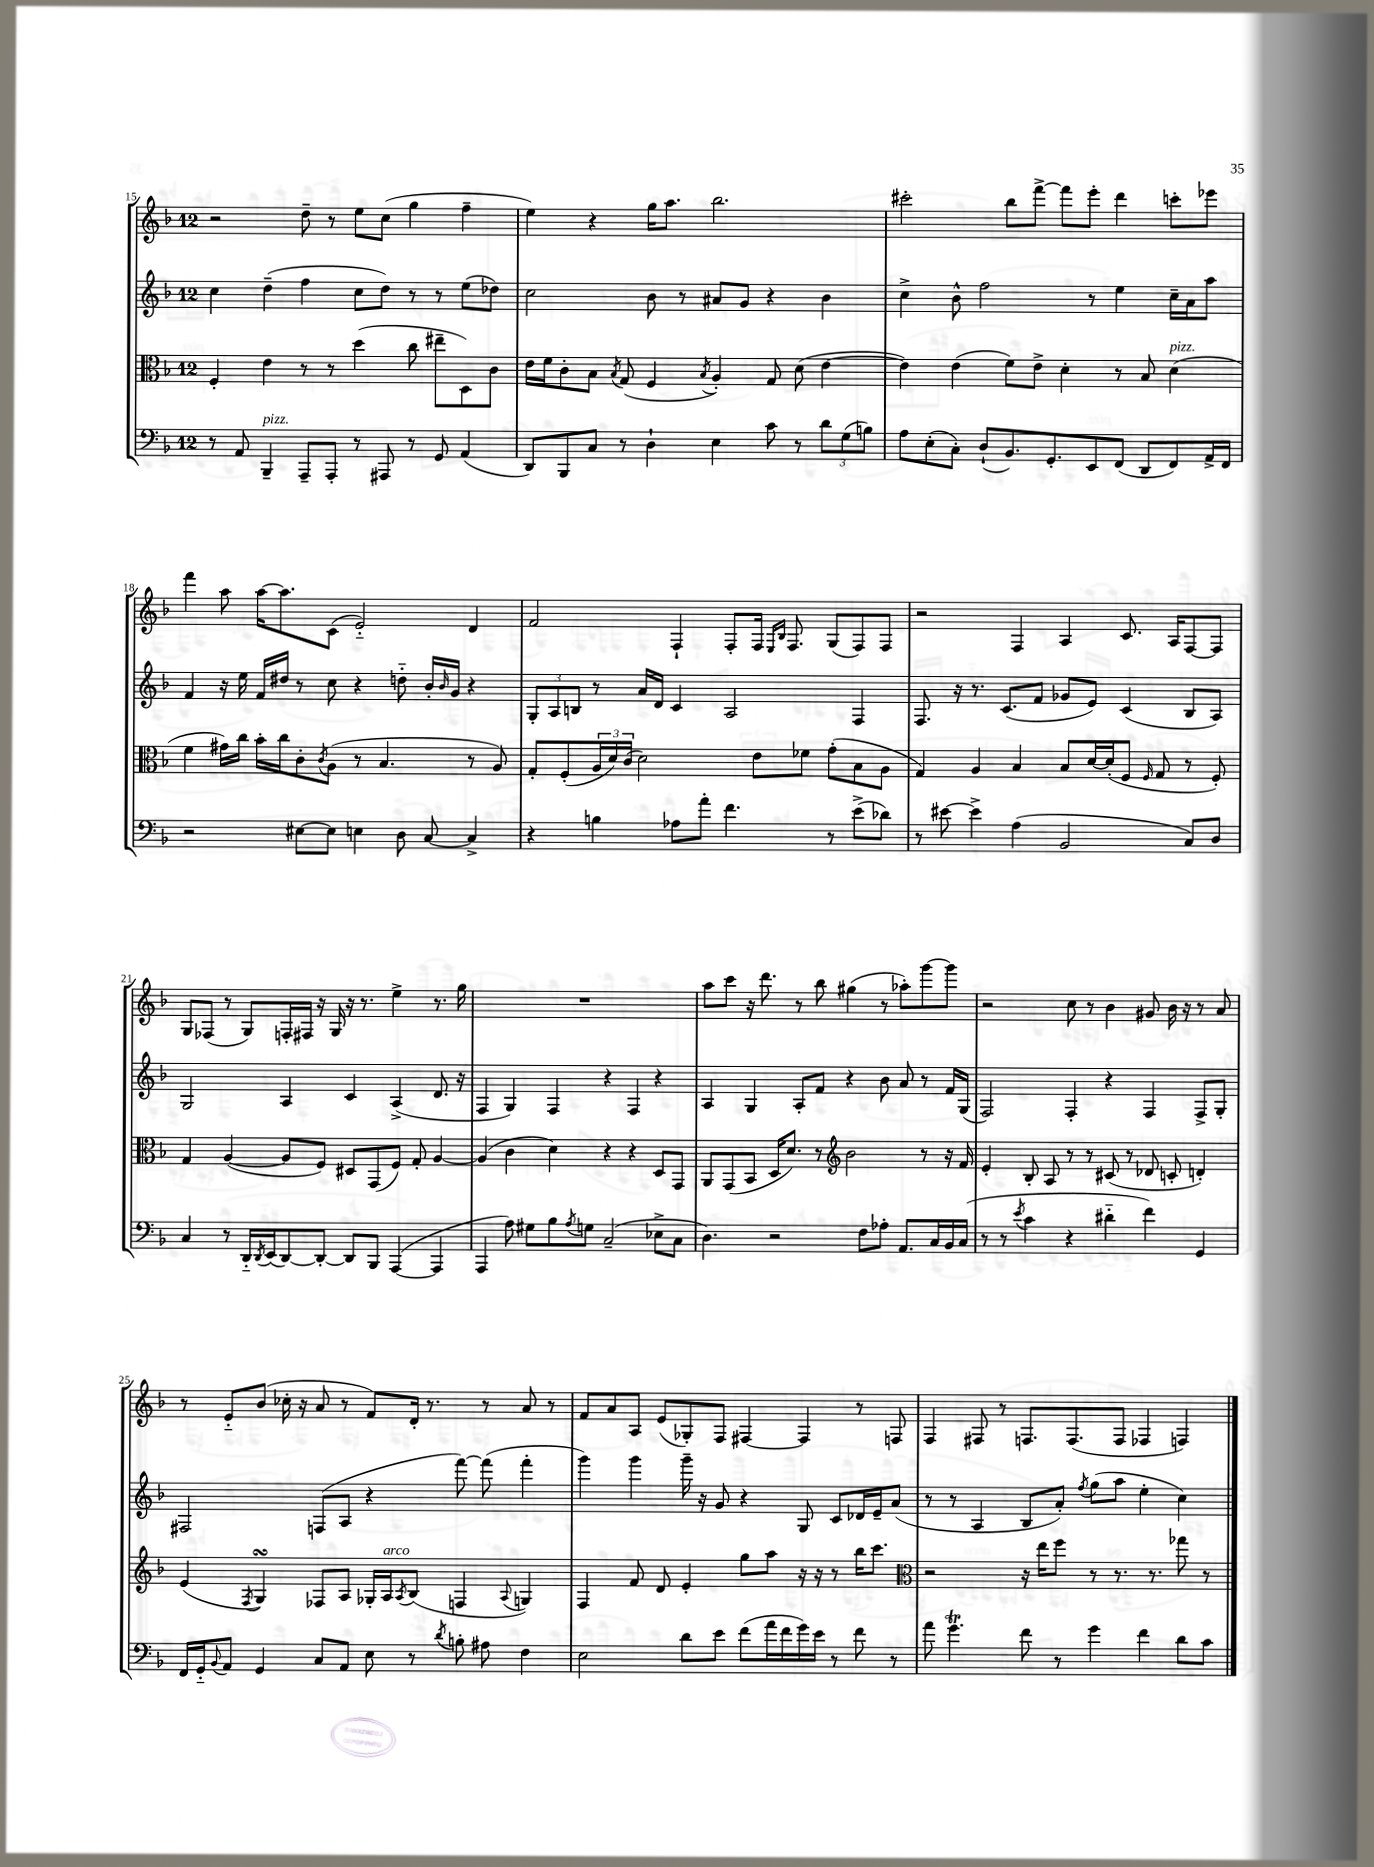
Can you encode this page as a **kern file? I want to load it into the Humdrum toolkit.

**kern	**kern	**kern	**kern
*staff4	*staff3	*staff2	*staff1
*clefF4	*clefC3	*clefG2	*clefG2
*k[b-]	*k[b-]	*k[b-]	*k[b-]
*M12/8	*M12/8	*M12/8	*M12/8
8r	4F'	4cc	2r
8AA	.	.	.
4BBB-~	4e	(4dd~	.
8AAA~	8r	4ff	8dd~
8AAA'	8r	.	8r
8r	(4dd	8cc	8ee
8AAA#	.	8dd)	(8cc
8r	8cc	8r	4gg
8GG	8ee#~	8r	.
(4AA	8D)	(8ee	4ff~
.	8c	8dd-)	.
=	=	=	=
8DD)	16e	2cc	4ee)
.	16f	.	.
8BBB-	8c'	.	.
8C	8B-	.	4r
.	8qB-	.	.
8r	(8G	.	.
4D`	4F	8b-	16gg
.	.	.	8.aa
.	.	8r	.
.	8qB-	.	.
4E	4A')	8a#	2.bb-
.	.	8g	.
8c	8G	4r	.
8r	(8d	.	.
12d	[4e	4b-	.
(12G	.	.	.
12B)	.	.	.
=	=	=	=
8A	4e])	4cc^	2ccc#'
(8E'	.	.	.
8C')	(4e	8b-^^	.
(8D`	.	2ff	.
8.BB-)	8f)	.	8bb-
.	8e^	.	[8fff^
8.GG'	.	.	.
.	4d'	.	8fff]
8EE	.	8r	8eee'
(8FF	8r	4ee	4ddd
8DD	8B-	.	.
8FF)	(4d	16cc~	8ccc'
.	.	16a	.
16AA^	.	8aa	8eee-
16FF	.	.	.
=	=	=	=
2r	4f	4f	4fff
.	16g#)	16r	8aa
.	16cc	16ee	.
.	16b-'	16f	[16aa
.	16cc	16dd#	8.aa]
[8E#	8c'	8r	.
.	8qc	.	.
8E#]	(8A	8cc	(8c
4E	8r	4r	2e'~)
.	4.B-	.	.
8D	.	8dd'~	.
[8C	.	16b-'	.
.	.	16qqb-	.
.	.	16g	.
4C^]	8r	4r	4d
.	8A)	.	.
=	=	=	=
4r	8G'	12G'	2f
.	.	12A	.
.	(8F'	.	.
.	.	12B	.
4B	24A	8r	.
.	24d)	.	.
.	(24c	.	.
.	2d)	16a	.
.	.	16d	.
8A-	.	4c	4F`
8a'	.	.	.
4.f	.	2A	8F'
.	8e	.	16F
.	.	.	16qqE
.	.	.	16qqB-
.	.	.	8.F
.	8f-	.	.
8r	(8g'	.	(8G
(8e^	8B-	4F	8F)
8d-)	8A	.	8F
=	=	=	=
8r	4G)	8.F	2r
[8e#	.	.	.
.	.	16r	.
4e#^]	4A	8.r	.
.	.	(8.c	.
(4A	4B-	.	4F
.	.	8f	.
2BB-	8B-	8g-	4A
.	[16d	8e)	.
.	(16d']	.	.
.	8F	(4c	8.c
.	16qqF	.	.
.	8G	.	.
.	.	.	16A
8C)	8r	8B-	[8F
8D	8F')	8A)	8F]
=	=	=	=
4C	4G	2G	8G
.	.	.	(8F-
8r	([4A	.	8r
16DD'~	.	.	8G)
8qDD	.	.	.
(16EE	.	.	.
[8DD)	8A]	4A	16F'
.	.	.	16F#
8DD'_	8F)	.	16r
.	.	.	16G
8DD]	8D#	4c	16r
.	.	.	8.r
8BBB-	(8GG	.	.
([4AAA	8F)	(4A^	4ee^
.	8G'	.	.
4AAA]	[4A	8.d	8.r
.	.	16r	16gg
=	=	=	=
4AAA	(4A]	4F	1.r
8A)	4c	4G)	.
8G#	.	.	.
8B-	4d)	4F	.
8qA	.	.	.
8G	.	.	.
(2C~	4r	4r	.
.	4r	4F	.
8E-^	8D	4r	.
8C	8GG	.	.
=	=	=	=
4.D)	8AA	4A	8aa
.	(8GG	.	8ccc
.	8BB-	4G	16r
.	.	.	8.ddd
2r	16D	.	.
.	8.d)	.	.
.	.	8A'	8r
.	8r	8f	8bb-
*	*clefG2	*	*
.	2b-	4r	(4gg#
8F	.	.	.
8A-'	.	8b-	8r
8.AA	.	8a	8aa-')
.	8r	8r	[8ggg
16C	.	.	.
16BB-	16r	16f	8ggg]
(16C	16f	(16G	.
=	=	=	=
8r	4e'	2F)	2r
8r	.	.	.
8qe	.	.	.
4c	8B-'	.	.
.	8A	.	.
4r	8r	4F'	8cc
.	8r	.	8r
4d#'~	(8c#	4r	4b-
.	8r	.	.
4f)	8d-	4F	8g#
.	8c'	.	16b-
.	.	.	16r
4GG	4d')	8F^	8r
.	.	8G'	8a
=	=	=	=
16FF	(4e	2F#	8r
16GG'~	.	.	.
8qqBB-	.	.	.
8AA	.	.	8e'~
.	8qF	.	.
4GG	4G)	.	(8b-
.	.	.	16cc-'
.	.	.	16r
8C	8F-	(8F	8a
8AA	8A	8A	8r
8E	16G-'	4r	8f)
.	16A	.	.
.	8qA	.	.
8r	(8B-	.	16d'
.	.	.	8.r
8qd	.	.	.
8B'	4F	[8fff)	.
8A#	.	(8fff]	8r
.	8qqA	.	.
4F	4G)	4fff'	8a
.	.	.	8r
=	=	=	=
2E	4F	4ggg)	8f
.	.	.	8a
.	8f	4ggg	8A
.	8d	.	(8e
8d	4e'	16ggg~	8G-')
.	.	16r	.
8e	.	8g	8F
(8f	8gg	4r	[4F#
16a	8aa	.	.
16f	.	.	.
16g)	16r	8G	4F#]
16e	16r	.	.
8r	8r	8c	.
8f	16bb-	16d-	8r
.	8.ccc	16e~	.
8r	.	(8a	8F
=	=	=	=
*	*clefC3	*	*
8a	2r	8r	4F
4.g	.	8r	.
.	.	4A	8F#
.	.	.	8r
8f	16r	8B-	8.F
.	16ee	.	.
8r	8ff	8a')	.
.	.	.	(8.F
.	.	8qff	.
4g	8r	(8gg	.
.	8.r	8aa	8F
4f	.	4ee'	4F-
.	8.r	.	.
8d	8gg-	4cc)	4F)
8c	8r	.	.
==	==	==	==
*-	*-	*-	*-
